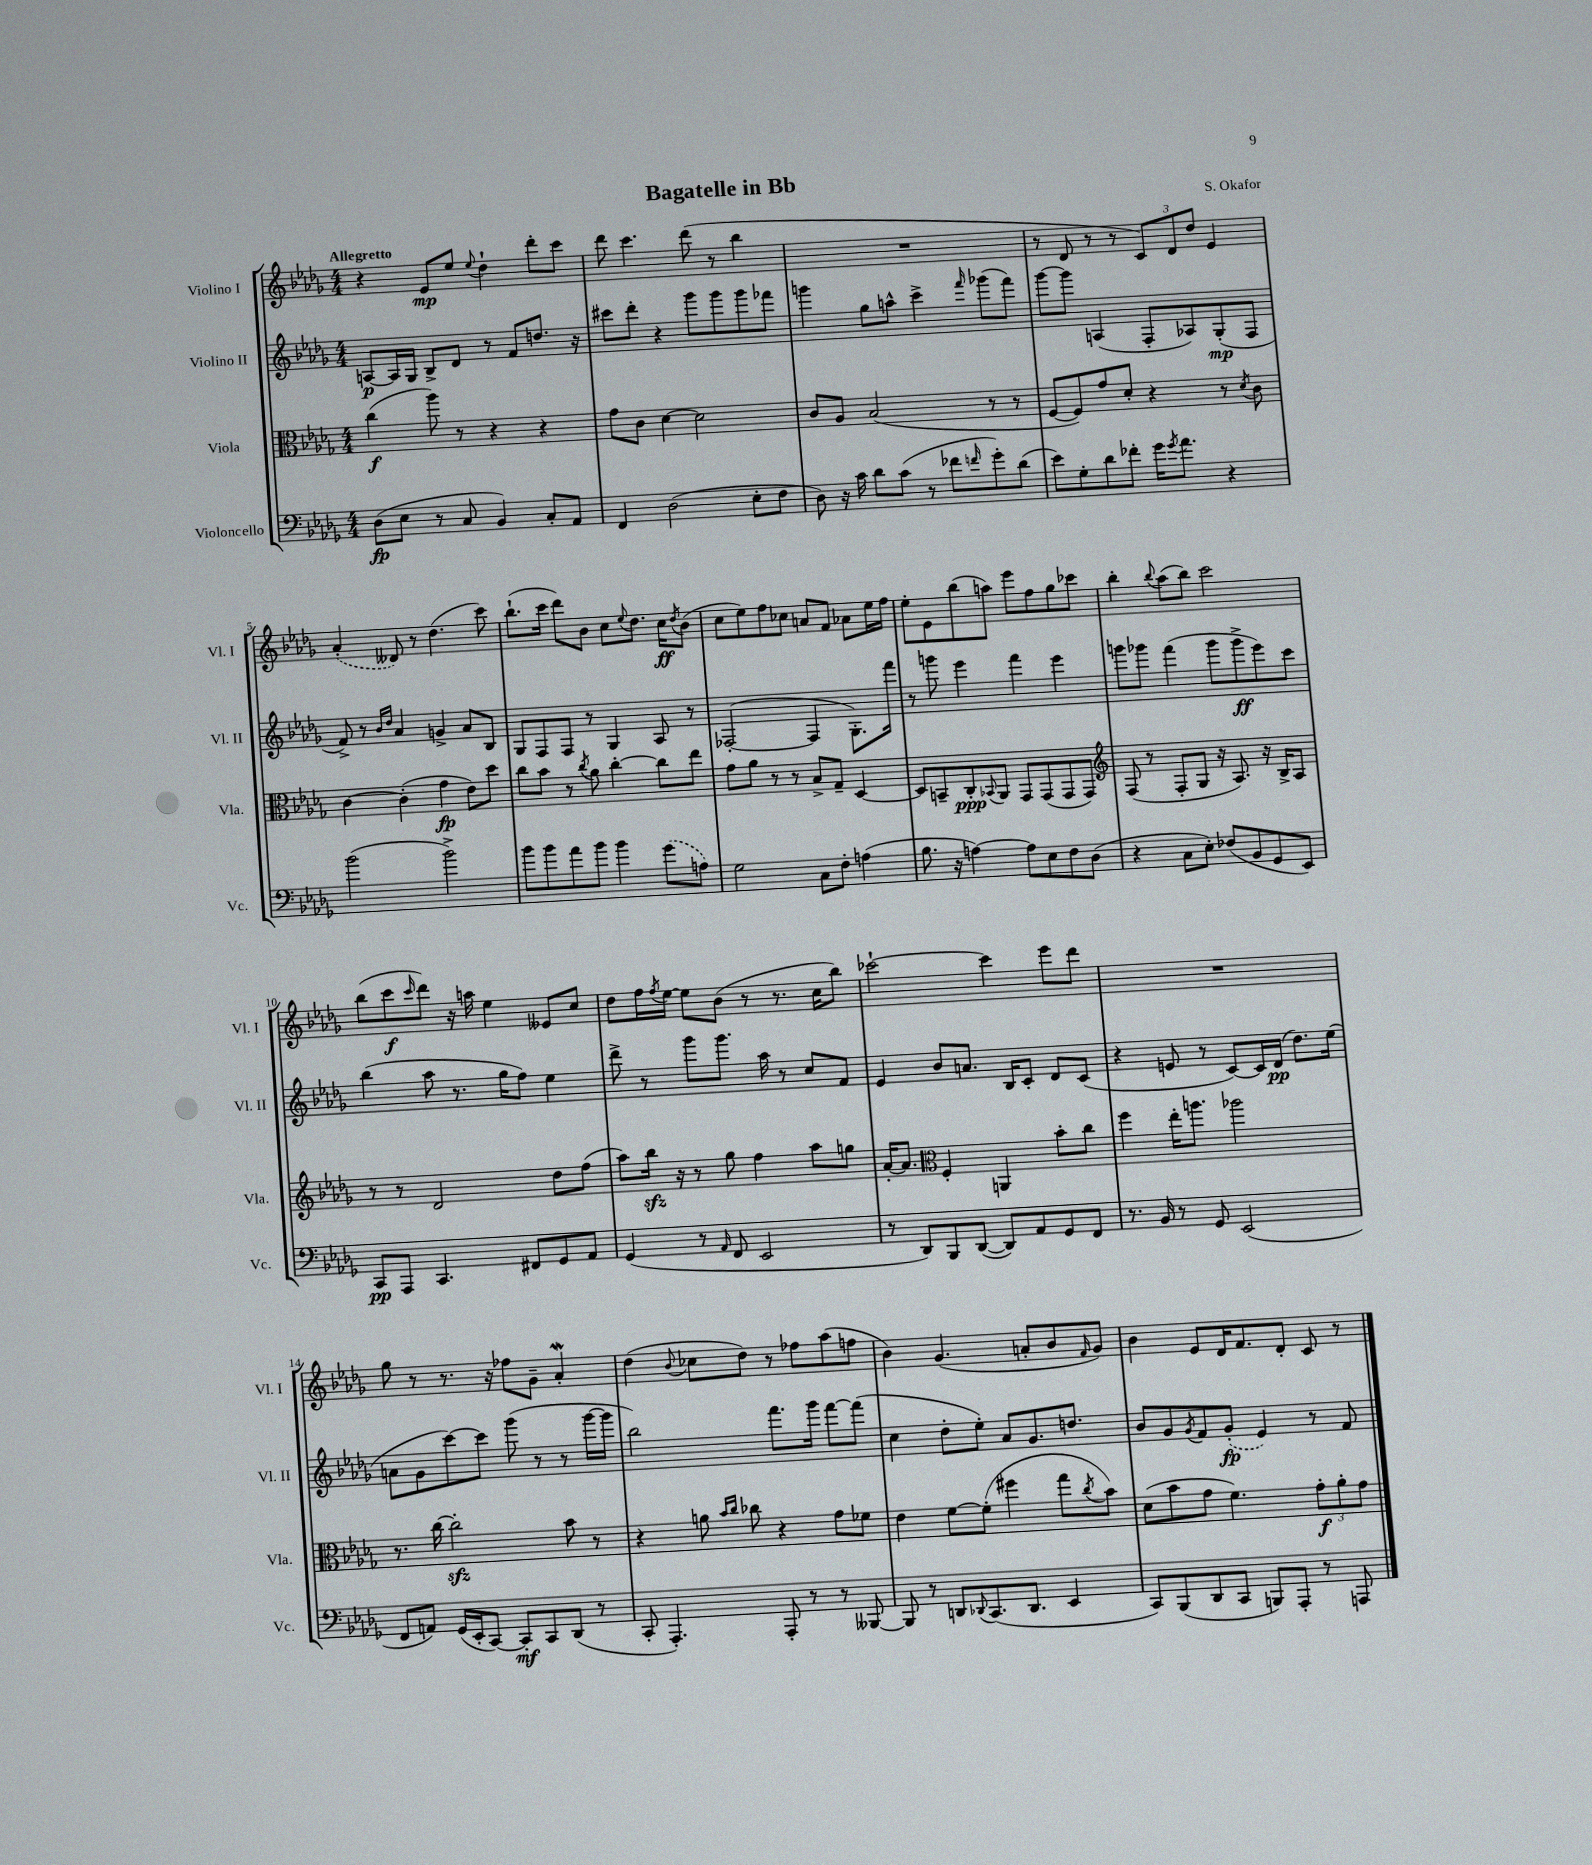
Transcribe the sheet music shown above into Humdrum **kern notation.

**kern	**kern	**kern	**kern
*staff4	*staff3	*staff2	*staff1
*clefF4	*clefC3	*clefG2	*clefG2
*k[b-e-a-d-g-]	*k[b-e-a-d-g-]	*k[b-e-a-d-g-]	*k[b-e-a-d-g-]
*M4/4	*M4/4	*M4/4	*M4/4
(8D-	(4cc	[8A	4r
8E-	.	16A]	.
.	.	16G-	.
8r	8aa-)	8B-^	8e-
8C	8r	8d-	8ee-
.	.	.	8qqee-
4BB-)	4r	8r	4dd-`
.	.	8f	.
8C'	4r	8.dd	8ddd-'
8AA-	.	.	8ccc
.	.	16r	.
=	=	=	=
4FF	8g-	8ccc#	8ddd-
.	8c	8ddd-'	4.ccc
(2D-	[4d-	4r	.
.	2d-]	8ggg-	(8ddd-
.	.	8ggg-	8r
8E-'	.	8ggg-	4bb-
8F	.	8fff-	.
=	=	=	=
8D-)	8c	4ggg	1r
16r	8A-	.	.
16c	.	.	.
8d-	(2B-	8gg-	.
(8c	.	8aa^^	.
8r	.	4ccc^	.
8f-	.	.	.
16qqf	.	16qqfff	.
8g-')	8r	(8ggg-	.
(8d-	8r	8fff)	.
=	=	=	=
8e-)	[8F	[8ggg-	8r
8G-'	8F])	8ggg-]	8d-
8d-	8g-	(4A	8r
8f-'	8d-'	.	8r
16g-	4r	8F'	12c)
8qg-	.	.	.
8.a-	.	.	.
.	.	.	12d-
.	.	8A-)	.
.	.	.	12dd-
4r	8r	(8G-'	4e-
.	8qd-	.	.
.	8c	8F	.
=	=	=	=
(2b-	[4c	8f^)	(4a-'
.	.	8r	.
.	.	16qqb-	.
.	.	16qqdd-	.
.	(4c']	4a-	8d--)
.	.	.	8r
2b-^)	4g-	4g^	(4.dd-
.	8e-)	8a-	.
.	8dd-	8B-	8ccc)
=	=	=	=
8b-	8cc	8G-	(8.bb-`
8b-	8b-	8F	.
.	.	.	16ccc
8a-	8r	8F	8ddd-)
.	8qcc	.	.
8b-	8a-	8r	8b-
4b-	[4cc'	4G-	8cc
.	.	.	8qqee-
.	.	.	8.dd-
(8g-	8cc]	8A-	.
.	.	.	16cc
.	.	.	8qdd-
8A)	8ee-	8r	(8b-
=	=	=	=
2G-	8g-	([2F-'	8cc
.	8a-	.	8ee-)
.	8r	.	8ff
.	8r	.	8cc-
8C	8B-^	4F-]	8a
8F'	8G-~	.	8f
(4A	[4D-	8.G-')	8a-
.	.	.	16ee-
.	.	16fff	16ff
=	=	=	=
8.B-	8D-]	8r	8ee-'
.	8BB~	8ggg	8e-
16r	.	.	.
[4A)	8C'	4eee-	(8bb-
.	8qqBB-	.	.
.	8AA-	.	8aa)
8A]	8GG-	4fff	8eee-
8E-	(8GG-	.	8ff
8F	8GG-	4eee-	8gg-
(8D-	8GG-)	.	8ccc-
=	=	=	=
*	*clefG2	*	*
4r	(8F	8ggg	4bb-'
.	8r	8ggg-	.
.	.	.	8qqbb-
8C	8F'	(4fff	(8aa-
8E-')	8G-	.	8bb-)
(8F-	16r	8ggg-	2ccc
.	8.A-)	.	.
8BB-	.	8ggg-^	.
8GG-	16r	8eee-)	.
.	16B-^	.	.
8EE-)	8A-	8ccc	.
=	=	=	=
8CC	8r	(4bb-	(8bb-
8AAA-	8r	.	8ccc
.	.	.	16qqccc
4.CC	2d-	8aa-	8ddd-)
.	.	8.r	16r
.	.	.	16aa
.	.	.	4ee-
.	.	16gg-	.
8FF#	.	8ff)	.
8GG-	8dd-	4ee-	8e--
8AA-	(8ff	.	8cc
=	=	=	=
(4GG-	8aa-)	8ddd-^	8dd-
.	16bb-	8r	16ff
.	.	.	8qff
.	16r	.	[16ee-
8r	8r	8ggg-	8ee-]
16qqAA-	.	.	.
8FF	8gg-	8.ggg-	(8b-
2EE-	4ff	.	8r
.	.	16aa-	.
.	.	8r	8.r
.	8aa-	8cc	.
.	.	.	16cc
.	8gg	8f	8bb-)
=	=	=	=
8r	[16a-'	4e-	[2ccc-`
.	8.a-]	.	.
8DD-)	.	.	.
*	*clefC3	*	*
8BBB-	4F'	8b-	.
([8DD-	.	8.a	.
8DD-])	4AA	.	4ccc-]
.	.	16B-	.
8AA-	.	8c'	.
8GG-	8b-'	8d-	8eee-
8FF	8cc	(8c	8ddd-
=	=	=	=
8.r	4ff	4r	1r
16BB-	.	.	.
8r	16ee-'	8e	.
.	8.aa	.	.
8GG-	.	8r	.
(2EE-	2aa-	[8c)	.
.	.	16c]	.
.	.	(16d-	.
.	.	8.dd-)	.
.	.	(16ee-	.
=	=	=	=
8FF	8.r	8a	8gg-
8AA)	.	8g-	8r
.	[16cc	.	.
(16GG-	2cc']	[8ccc)	8.r
16EE-'	.	.	.
[8CC)	.	8ccc]	.
.	.	.	16r
8CC']	.	(8ggg-	8ff-
8CC	.	8r	8g-~
(8DD-	8b-	8r	4a-'
8r	8r	[16ggg-	.
.	.	16ggg-]	.
=	=	=	=
8CC'	4r	2bb-)	(4dd-
4.AAA-')	.	.	.
.	.	.	8qqb-
.	8a	.	8cc-
.	16qqb-	.	.
.	16qqcc	.	.
.	8cc-	.	8dd-)
8AAA-'	4r	8.fff	8r
8r	.	.	8ff-
.	.	16ggg-	.
8r	8g-	[8fff	(8aa-
[8BBB--	8f-	(8fff]	8ff
=	=	=	=
8BBB--]	4e-	4cc	4b-)
8r	.	.	.
8DD	[8f	8dd-'	(4.g-
8qqDD-	.	.	.
(8.CC	(8f']	8ee-')	.
.	4ff#	8a-	.
8.DD-	.	.	.
.	.	8.g-	8a'
4EE-	8gg-	.	8b-
.	.	8.dd	.
.	8qcc	.	16qqf
.	8b-)	.	8g-)
=	=	=	=
8CC)	(8d-	8b-	4b-
(8BBB-	8b-	8g-	.
.	.	8qg-	.
8DD-	8g-	8f	8e-
8CC	4.f)	(8g-'	16d-
.	.	.	8.f
8BBB)	.	4e-)	.
8AAA-'	.	.	8d-'
8r	12g-'	8r	8c
.	12a-'	.	.
8AAA	.	8f	8r
.	12g-	.	.
==	==	==	==
*-	*-	*-	*-
